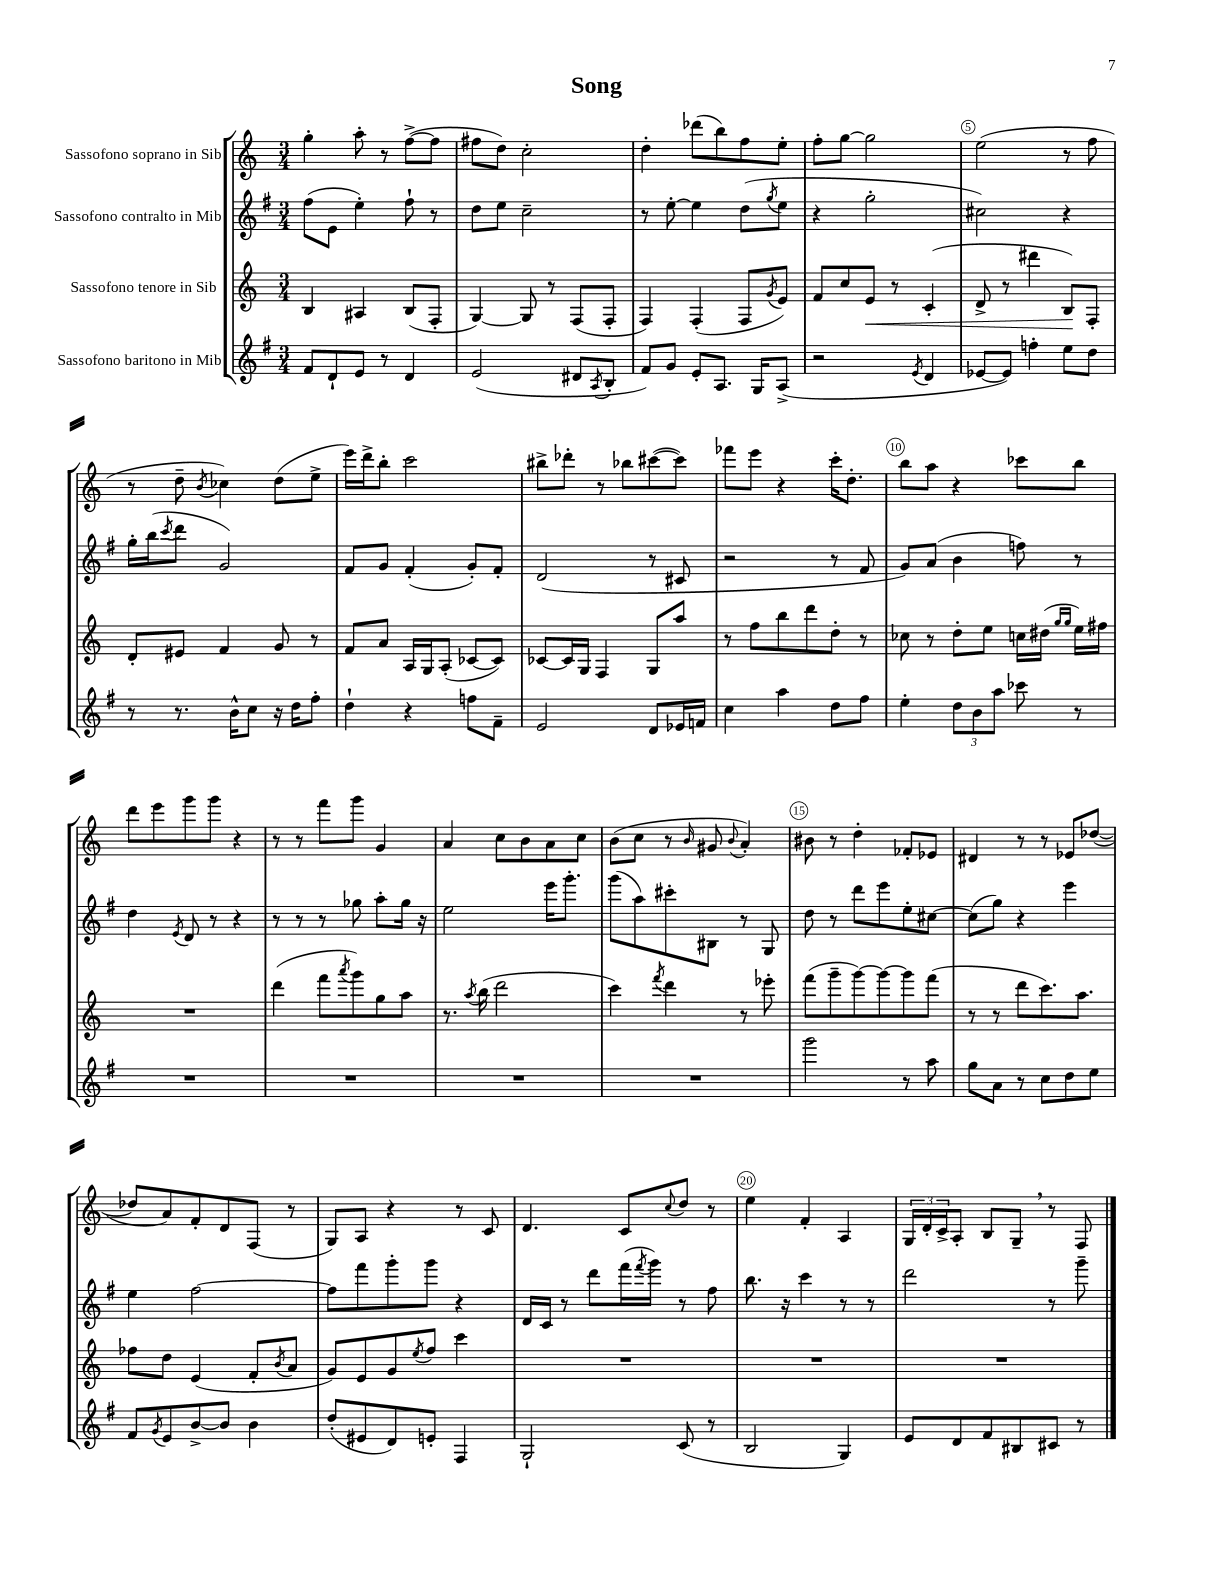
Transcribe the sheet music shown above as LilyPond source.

\header { title = "Song" }
<<
\new StaffGroup <<
\new Staff = "s0" \with { instrumentName = "Sassofono soprano in Sib" } {
    \clef treble \key c \major \numericTimeSignature \time 3/4
    g''4-. a''8-. r8 f''8~->( f''8 |
    fis''8 d''8) c''2-. |
    d''4-. des'''8( b''8) f''8 e''8-. |
    f''8-. g''8~ g''2 |
    e''2( r8 f''8 |
    r8 d''8-- \acciaccatura { b'8 } ces''4) d''8( e''8-> |
    e'''16) d'''16-> b''8-. c'''2 |
    bis''8-> des'''8-. r8 bes''8 cis'''8~( cis'''8) |
    fes'''8 e'''8 r4 c'''16-. d''8.-. |
    b''8 a''8 r4 ces'''8 b''8 |
    d'''8 e'''8 g'''8 g'''8 r4 |
    r8 r8 f'''8 g'''8 g'4 |
    a'4 c''8 b'8 a'8 c''8 |
    b'8( c''8 r8 \grace { b'16 } gis'8 \appoggiatura { b'8 } a'4-.) |
    bis'8 r8 d''4-. fes'8-. ees'8 |
    dis'4 r8 r8 ees'8 des''8~( |
    des''8 a'8) f'8-. d'8 f8( r8 |
    g8) a8 r4 r8 c'8 |
    d'4. c'8 \appoggiatura { c''8 } d''8 r8 |
    e''4 f'4-. a4 |
    \tuplet 3/2 { g16 d'16-. c'16-> } a8-. b8 g8-- \breathe r8 f8 \bar "|." |
}
\new Staff = "s1" \with { instrumentName = "Sassofono contralto in Mib" } {
    \clef treble \key g \major \numericTimeSignature \time 3/4
    fis''8( e'8 e''4-.) fis''8-! r8 |
    d''8 e''8 c''2-- |
    r8 e''8~-. e''4 d''8( \acciaccatura { g''8 } e''8 |
    r4 g''2-. |
    cis''2) r4 |
    g''16-. b''16( \acciaccatura { c'''8 } d'''8 g'2) |
    fis'8 g'8 fis'4-.( g'8-.) fis'8-. |
    d'2( r8 cis'8 |
    r2 r8 fis'8 |
    g'8) a'8( b'4 f''8) r8 |
    d''4 \acciaccatura { e'8 } d'8 r8 r4 |
    r8 r8 r8 ges''8 a''8-. ges''16 r16 |
    e''2 e'''16 g'''8.-. |
    g'''8( a''8) cis'''8-. bis8 r8 g8 |
    d''8 r8 d'''8 e'''8 e''8-. cis''8~ |
    cis''8( g''8) r4 e'''4 |
    e''4 fis''2~ |
    fis''8 fis'''8 g'''8-. g'''8 r4 |
    d'16 c'16 r8 d'''8 fis'''16( \acciaccatura { fis'''8 } g'''16) r8 fis''8 |
    b''8. r16 c'''4 r8 r8 |
    d'''2 r8 g'''8-- \bar "|." |
}
\new Staff = "s2" \with { instrumentName = "Sassofono tenore in Sib" } {
    \clef treble \key c \major \numericTimeSignature \time 3/4
    b4 ais4 b8( f8-. |
    g4~) g8 r8 f8( f8-. |
    f4) f4-.( f8 \acciaccatura { g'8 } e'8) |
    f'8 c''8 e'8\< r8 c'4-.( |
    d'8-> r8 dis'''4 b8\!) f8-. |
    d'8-. eis'8 f'4 g'8 r8 |
    f'8 a'8 a16 g16 a8-.( ces'8~ ces'8) |
    ces'8~ ces'16 g16 f4 g8 a''8 |
    r8 f''8 b''8 d'''8 d''8-. r8 |
    ces''8 r8 d''8-. e''8 c''16 dis''16( \grace { g''16 g''16 } e''16) fis''16 |
    R2. |
    d'''4( f'''8 \acciaccatura { a'''8 } g'''8) g''8 a''8 |
    r8. \acciaccatura { a''8 } b''16( d'''2 |
    c'''4) \acciaccatura { f'''8 } d'''4 r8 ees'''8-. |
    f'''8( g'''8-- g'''8~) g'''8~ g'''8 f'''8( |
    r8 r8 d'''8 c'''8.) a''8. |
    fes''8 d''8 e'4( f'8-. \acciaccatura { b'8 } a'8 |
    g'8) e'8 g'8 \acciaccatura { e''8 } f''8 c'''4 |
    R2. |
    R2. |
    R2. \bar "|." |
}
\new Staff = "s3" \with { instrumentName = "Sassofono baritono in Mib" } {
    \clef treble \key g \major \numericTimeSignature \time 3/4
    fis'8 d'8-! e'8 r8 d'4 |
    e'2( dis'8 \acciaccatura { a8 } b8-. |
    fis'8) g'8 e'8-. a8. g16 a8->( |
    r2 \acciaccatura { e'8 } d'4 |
    ees'8~ ees'8) f''4-. e''8 d''8 |
    r8 r8. b'16-^ c''8 r16 d''16 fis''8-. |
    d''4-! r4 f''8 fis'8-- |
    e'2 d'8 ees'16 f'16 |
    c''4 a''4 d''8 fis''8 |
    e''4-. \tuplet 3/2 { d''8 b'8 a''8 } ces'''8 r8 |
    R2. |
    R2. |
    R2. |
    R2. |
    g'''2 r8 a''8 |
    g''8 a'8 r8 c''8 d''8 e''8 |
    fis'8 \acciaccatura { g'8 } e'8 b'8~-> b'8 b'4 |
    d''8-.( eis'8 d'8) e'8-. fis4 |
    g2-! c'8( r8 |
    b2 g4) |
    e'8 d'8 fis'8 bis8 cis'8 r8 \bar "|." |
}
>>
>>
\layout { \context { \Score \override BarNumber.break-visibility = ##(#f #t #t) barNumberVisibility = #(every-nth-bar-number-visible 5) \override BarNumber.stencil = #(make-stencil-circler 0.1 0.3 ly:text-interface::print) } }
